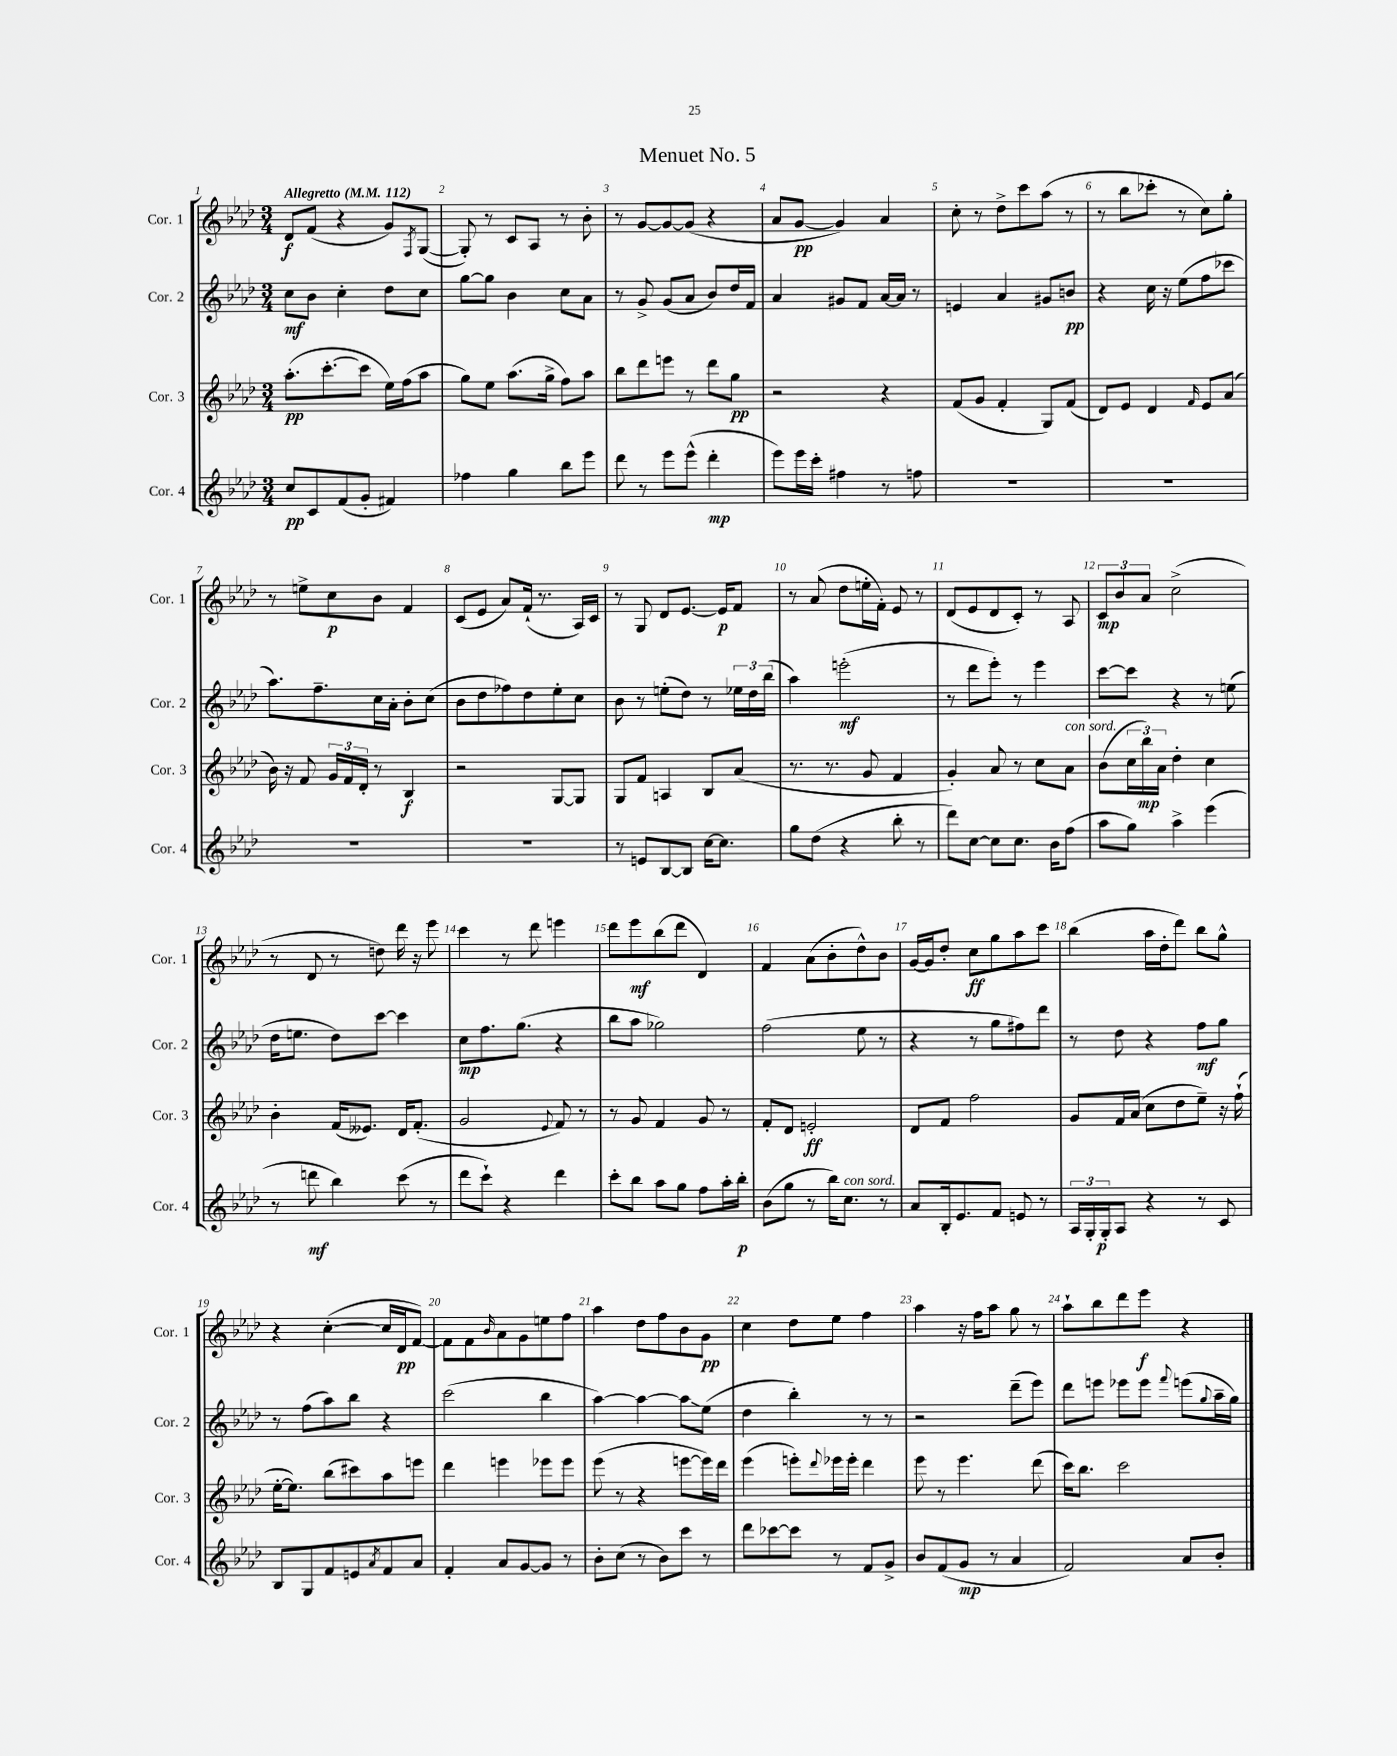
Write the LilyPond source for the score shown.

\header { title = "Menuet No. 5" }
<<
\new StaffGroup <<
\new Staff = "s0" \with { instrumentName = "Cor. 1" shortInstrumentName = "Cor. 1" } {
    \clef treble \key aes \major \numericTimeSignature \time 3/4 \tempo "Allegretto" 4 = 112
    des'8\f f'8( r4 g'8) \acciaccatura { f8 } g8~( |
    g8-.) r8 c'8 aes8 r8 bes'8-. |
    r8 g'8~ g'8~ g'8( r4 |
    aes'8 g'8~\pp g'4) aes'4 |
    c''8-. r8 des''8-> c'''8 aes''8( r8 |
    r8 bes''8 ces'''8-. r8 c''8) g''8-. |
    r8 e''8-> c''8\p bes'8 f'4 |
    c'8( ees'8 aes'8) f'16-!( r8. aes16) c'16 |
    r8 g8 des'8 ees'8.~ ees'16\p f'8 |
    r8 aes'8( des''8 e''16-. f'16-.) ees'8 r8 |
    des'8( ees'8 des'8 c'8-.) r8 aes8 |
    \tuplet 3/2 { c'8\mp bes'8 aes'8 } c''2->( |
    r8 des'8 r8 d''8) des'''16 r16 ees'''8 |
    c'''4 r8 des'''8 e'''4 |
    des'''8 ees'''8\mf bes''8( des'''8 des'4) |
    f'4 aes'8( bes'8-. des''8-^) bes'8 |
    g'16~ g'16 des''8-. c''8\ff g''8 aes''8 c'''8 |
    bes''4( aes''16 des''16-. des'''8) bes''8 g''8-^ |
    r4 c''4~-.( c''16 des'16\pp f'8~) |
    f'8 f'8 \grace { bes'16 } aes'8 g'8 e''8 f''8 |
    aes''4 des''8 f''8 bes'8 g'8\pp |
    c''4 des''8 ees''8 f''4 |
    aes''4 r16 f''16 aes''8 g''8 r8 |
    aes''8-! bes''8 des'''8 ees'''8\f r4 \bar "|." |
}
\new Staff = "s1" \with { instrumentName = "Cor. 2" shortInstrumentName = "Cor. 2" } {
    \clef treble \key aes \major \numericTimeSignature \time 3/4
    c''8\mf bes'8 c''4-. des''8 c''8 |
    g''8~ g''8 bes'4 c''8 aes'8 |
    r8 g'8-> g'8( aes'8 bes'8) des''16 f'16 |
    aes'4 gis'8 f'8 aes'16~ aes'16 r8 |
    e'4 aes'4 gis'8 b'8\pp |
    r4 c''16 r16 ees''8( f''8 ces'''8 |
    aes''8.) f''8.-- c''16 aes'16-. bes'8-. c''8( |
    bes'8 des''8 fes''8) des''8 ees''8-. c''8 |
    bes'8 r8 e''8-.( des''8) r8 \tuplet 3/2 { ees''16 des''16 bes''16( } |
    aes''4) e'''2-.\mf( |
    r8 des'''8 ees'''8-.) r8 ees'''4 |
    c'''8~ c'''8 r4 r8 e''8( |
    des''16 e''8. des''8) c'''8~ c'''4 |
    c''8\mp f''8. g''8.( r4 |
    bes''8 aes''8 ges''2) |
    f''2( ees''8 r8 |
    r4 r8 g''8 fis''8) des'''8 |
    r8 des''8 r4 f''8\mf g''8 |
    r8 f''8( aes''8) bes''8 r4 |
    c'''2( bes''4 |
    aes''4~) aes''4~ aes''8\glissando ees''8( |
    des''4 bes''4-.) r8 r8 |
    r2 des'''8--( ees'''8) |
    des'''8 e'''8 ees'''8 ees'''8 \appoggiatura { f'''8 } e'''8( \appoggiatura { g''8 } aes''16-- g''16) \bar "|." |
}
\new Staff = "s2" \with { instrumentName = "Cor. 3" shortInstrumentName = "Cor. 3" } {
    \clef treble \key aes \major \numericTimeSignature \time 3/4
    aes''8.-.\pp( c'''8.~-. c'''8 ees''16) f''16( aes''8 |
    g''8) ees''8 aes''8.( g''16-> f''8) aes''8 |
    bes''8 des'''8 e'''8 r8 des'''8 g''8\pp |
    r2 r4 |
    f'8( g'8 f'4-. g8) f'8( |
    des'8) ees'8 des'4 \grace { f'16 } ees'8 aes'8( |
    bes'16) r16 f'8 \tuplet 3/2 { g'16 f'16 des'16-. } r8 bes4\f |
    r2 g8~ g8 |
    g8 f'8 a4 bes8 aes'8( |
    r8. r8. g'8 f'4 |
    g'4-.) aes'8 r8 c''8 aes'8^\markup { \italic "con sord." } |
    bes'8( \tuplet 3/2 { c''16 bes''16\mp) aes'16 } des''4-. c''4 |
    bes'4-. f'16( eeses'8.) des'16 f'8.-.( |
    g'2 \appoggiatura { ees'8 } f'8) r8 |
    r8 g'8 f'4 g'8 r8 |
    f'8-. des'8 e'2-.\ff |
    des'8 f'8 f''2 |
    g'8 f'16 aes'16( c''8 des''8 ees''8--) r16 f''16-!( |
    ees''16~-. ees''8.) bes''8( cis'''8) aes''8 e'''8 |
    des'''4 e'''4 ees'''8 ees'''8 |
    ees'''8( r8 r4 e'''8~ e'''16) des'''16 |
    ees'''4( e'''8-.) \appoggiatura { des'''8 } ees'''16 ees'''16-. des'''4 |
    ees'''8 r8 ees'''4. des'''8( |
    c'''16) bes''8. c'''2 \bar "|." |
}
\new Staff = "s3" \with { instrumentName = "Cor. 4" shortInstrumentName = "Cor. 4" } {
    \clef treble \key aes \major \numericTimeSignature \time 3/4
    c''8\pp c'8 f'8( g'8-. fis'4) |
    fes''4 g''4 bes''8 ees'''8 |
    des'''8 r8 ees'''8 ees'''8-^( des'''4-.\mp |
    ees'''8) ees'''16 c'''16-. fis''4 r8 f''8 |
    R2. |
    R2. |
    R2. |
    R2. |
    r8 e'8 bes8~ bes8 c''16~ c''8. |
    g''8 des''8( r4 bes''8-. r8 |
    des'''8) c''8~ c''8 c''8. bes'16 f''8( |
    aes''8 g''8) aes''4-> ees'''4( |
    r8 d'''8\mf bes''4) c'''8( r8 |
    des'''8 c'''8-!) r4 des'''4 |
    c'''8-. bes''8 aes''8 g''8 f''8 aes''16-. bes''16-.\p |
    bes'8( g''8 r8 bes''16) c''8.^\markup { \italic "con sord." } r8 |
    aes'8 bes16-. ees'8. f'8 e'8 r8 |
    \tuplet 3/2 { aes16 g16-. g16-.\p } aes8 r4 r8 c'8 |
    bes8 g8 f'8 e'8 \acciaccatura { aes'8 } f'8 aes'8 |
    f'4-. aes'8 g'8~ g'8 r8 |
    bes'8-. c''8( r8 bes'8) c'''8 r8 |
    des'''8 ces'''8~ ces'''8 r8 f'8 g'8-> |
    bes'8 f'8( g'8\mp r8 aes'4 |
    f'2) aes'8 bes'8-. \bar "|." |
}
>>
>>
\layout { \context { \Score \override BarNumber.break-visibility = ##(#f #t #t) barNumberVisibility = #all-bar-numbers-visible } }
